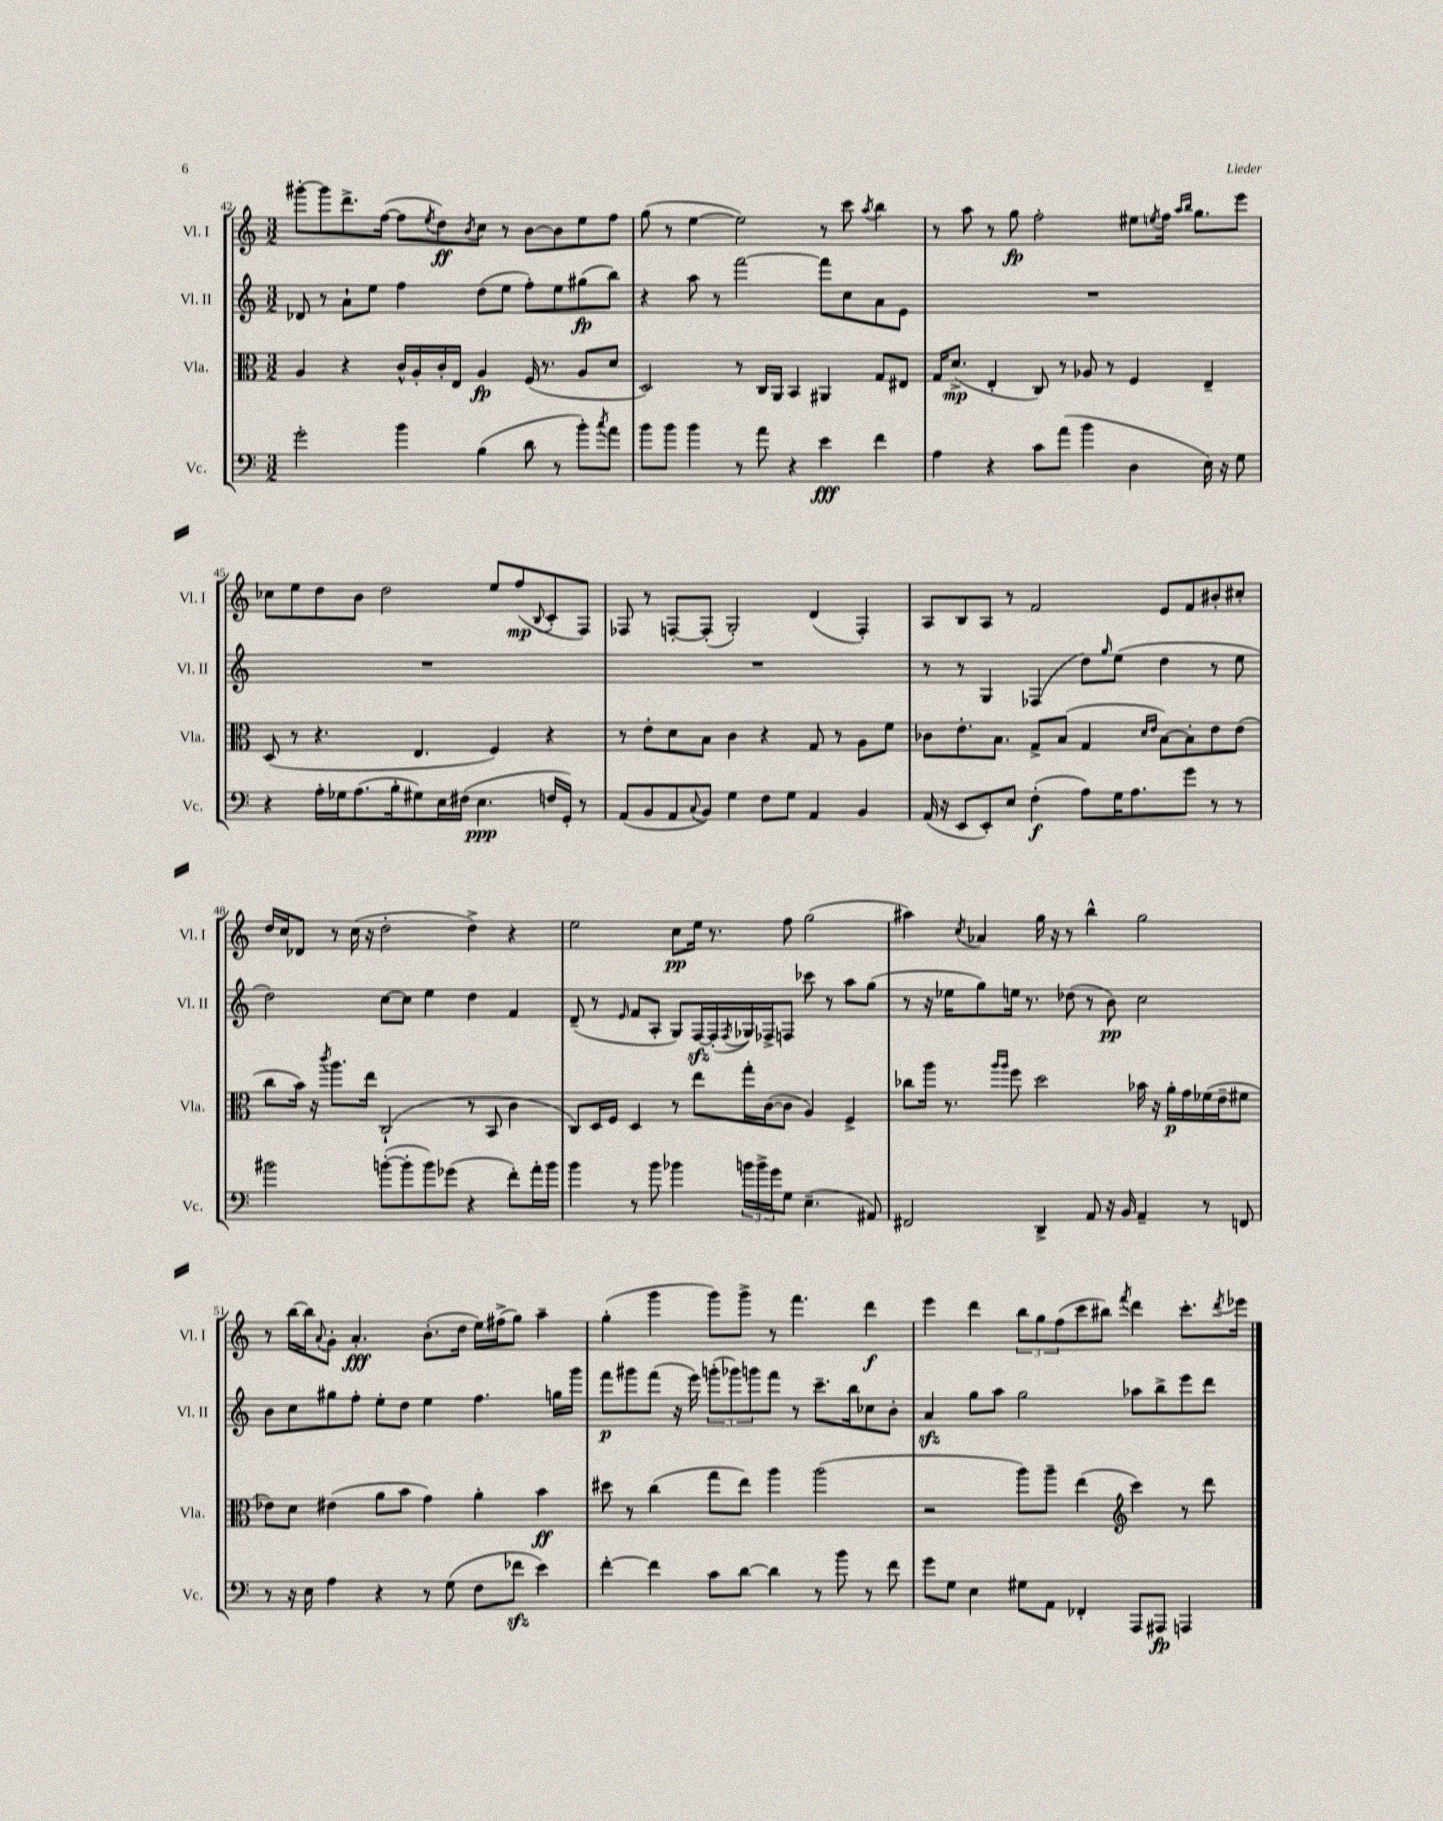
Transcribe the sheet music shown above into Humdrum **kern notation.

**kern	**dynam	**kern	**dynam	**kern	**dynam	**kern	**dynam
*part4	*part4	*part3	*part3	*part2	*part2	*part1	*part1
*staff4	*staff4	*staff3	*staff3	*staff2	*staff2	*staff1	*staff1
*I"Vc.	*	*I"Vla.	*	*I"Vl. II	*	*I"Vl. I	*
*I'Vc.	*	*I'Vla.	*	*I'Vl. II	*	*I'Vl. I	*
*clefF4	*	*clefC3	*	*clefG2	*	*clefG2	*
*k[]	*	*k[]	*	*k[]	*	*k[]	*
*M3/2	*	*M3/2	*	*M3/2	*	*M3/2	*
=42	=42	=42	=42	=42	=42	=42	=42
2g'\	.	4A/	.	8d-X/	.	[8ggg#X'\L	.
.	.	.	.	8r	.	8ggg#\]	.
.	.	4r	.	8a`\L	.	8.ddd^\	.
.	.	.	.	8ee\J	.	.	.
.	.	.	.	.	.	([16ff\Jk	.
4b\	.	16c^^/LL	.	4ff\	.	8ff\L]	.
.	.	16A'/	.	.	.	.	.
.	.	.	.	.	.	8qee/	.
.	.	16c'/	.	.	.	8dd\)	ff
.	.	16E/JJ	.	.	.	.	.
.	.	.	.	.	.	8qb/	.
(4B\	.	4A/	fp	(8dd\L	.	8cc\J	.
.	.	.	.	8ee\J	.	8r	.
8d\	.	(16F/	.	8ff'\L)	.	[8b\L	.
.	.	8.r	.	.	.	.	.
8r	.	.	.	8ee\	.	8b\]	.
8b'\L)	.	8A/L	.	(8gg#X\	fp	8ee\	.
8qcc/	.	.	.	.	.	.	.
8a\J	.	8d/J	.	8bb\J)	.	8ff\J	.
=43	=43	=43	=43	=43	=43	=43	=43
8b\L	.	2D/)	.	4r	.	(8gg\	.
8b\J	.	.	.	.	.	8r	.
4b\	.	.	.	8aa\	.	[4ee\	.
.	.	.	.	8r	.	.	.
8r	.	8r	.	[2fff\	.	2ee\])	.
8a\	.	16C/LL	.	.	.	.	.
.	.	16AA/JJ	.	.	.	.	.
4r	.	4BB/	.	.	.	.	.
4e\	fff	4AA#X/	.	8fff\L]	.	8r	.
.	.	.	.	8cc\	.	8ccc\	.
.	.	.	.	.	.	8qaa/	.
4f\	.	8G/L	.	8a\	.	4bb\	.
.	.	8E#X/J	.	8e\J	.	.	.
=44	=44	=44	=44	=44	=44	=44	=44
4A\	.	16G/KL	.	1.r	.	8r	.
.	.	(8.d^/J	mp	.	.	.	.
.	.	.	.	.	.	8aa\	.
4r	.	4E'/	.	.	.	8r	.
.	.	.	.	.	.	8gg\	fp
8c\L	.	8C/)	.	.	.	2ff'\	.
(8a\J	.	8r	.	.	.	.	.
4b\	.	8A-X/	.	.	.	.	.
.	.	8r	.	.	.	.	.
4D\	.	4F/	.	.	.	8ee#X\L	.
.	.	.	.	.	.	8qeen/	.
.	.	.	.	.	.	16ff\Jk	.
.	.	.	.	.	.	16qqaa/LL	.
.	.	.	.	.	.	16qqbb/JJ	.
.	.	.	.	.	.	8.gg\L	.
16E\)	.	4E~/	.	.	.	.	.
16r	.	.	.	.	.	.	.
8G\	.	.	.	.	.	8eee\J	.
!!LO:LB:g=z
=45	=45	=45	=45	=45	=45	=45	=45
4r	.	(8D/	.	1.r	.	8cc-X\L	.
.	.	8r	.	.	.	8ee\	.
16A'\LL	.	4.r	.	.	.	8dd\	.
16G-X\J	.	.	.	.	.	.	.
(8.A\	.	.	.	.	.	8b\J	.
.	.	.	.	.	.	2dd\	.
16B'\k	.	.	.	.	.	.	.
8G#X\)	.	4.E/	.	.	.	.	.
16E\L	.	.	.	.	.	.	.
(16F#X\JJ	.	.	.	.	.	.	.
4.E\	ppp	.	.	.	.	.	.
.	.	4F/)	.	.	.	8ee/L	.
.	.	.	.	.	.	(8ff/	mp
.	.	.	.	.	.	8qqB/	.
16Fn/LL	.	4r	.	.	.	8c'/	.
16GG'/JJ)	.	.	.	.	.	.	.
8r	.	.	.	.	.	8F/J)	.
=46	=46	=46	=46	=46	=46	=46	=46
(8AA/L	.	8r	.	1.r	.	8F-X/	.
8BB/	.	8e'\L	.	.	.	8r	.
8AA/	.	8d\	.	.	.	[8Fn'/L	.
8qqC/	.	.	.	.	.	.	.
8BB/J)	.	8B\J	.	.	.	(8F'/J]	.
4G\	.	4c\	.	.	.	2G'/)	.
8F\L	.	4r	.	.	.	.	.
8G\J	.	.	.	.	.	.	.
4AA/	.	8G/	.	.	.	(4d/	.
.	.	8r	.	.	.	.	.
4BB/	.	8A\L	.	.	.	4F'/)	.
.	.	8f\J	.	.	.	.	.
=47	=47	=47	=47	=47	=47	=47	=47
(16AA/	.	8c-X\L	.	8r	.	8A/L	.
16r	.	.	.	.	.	.	.
8EE/L	.	8.e'\	.	8r	.	8B/	.
8EE'/)	.	.	.	4G/	.	8A/J	.
.	.	8.B\J	.	.	.	.	.
8E/J	.	.	.	.	.	8r	.
(4F'\	f	8G^/L	.	(4F-X/	.	2f/	.
.	.	(8B/J	.	.	.	.	.
8A\L)	.	4G/	.	8dd\L)	.	.	.
.	.	.	.	16qqgg/	.	.	.
16G\K	.	.	.	(8ee\J	.	.	.
8.A\	.	.	.	.	.	.	.
.	.	16qqd/LL	.	.	.	.	.
.	.	16qqe/JJ	.	.	.	.	.
.	.	[8B\L)	.	4dd\	.	8e/L	.
8g\J	.	8B'\]	.	.	.	8f/	.
8r	.	8e\	.	8r	.	8b#X'/	.
8r	.	(8e\J	.	8ee\	.	8cc#X'/J	.
!!LO:LB:g=z
=48	=48	=48	=48	=48	=48	=48	=48
2b#X\	.	8cc\L	.	2dd\)	.	16dd/LL	.
.	.	.	.	.	.	16cc/J	.
.	.	16b\Jk)	.	.	.	8d-X/J	.
.	.	16r	.	.	.	.	.
.	.	8qccc/	.	.	.	.	.
.	.	8.aa\L	.	.	.	8r	.
.	.	.	.	.	.	(16cc\	.
.	.	16ee\Jk	.	.	.	16r	.
([8bn'\L	.	(2C`/	.	[8cc\L	.	2dd'\	.
8b'\]	.	.	.	8cc\J]	.	.	.
8b\)	.	.	.	4ee\	.	.	.
(8g-X\J	.	.	.	.	.	.	.
4r	.	8r	.	4dd\	.	4dd^\)	.
.	.	8BB/	.	.	.	.	.
8f'\L)	.	4c\	.	4f/	.	4r	.
16a'\L	.	.	.	.	.	.	.
16b\JJ	.	.	.	.	.	.	.
=49	=49	=49	=49	=49	=49	=49	=49
4b\	.	8C/L)	.	(8d~/	.	2ee\	.
.	.	16D/L	.	8r	.	.	.
.	.	16F/JJ	.	.	.	.	.
.	.	.	.	16qqe/	.	.	.
8r	.	4D/	.	8f/L	.	.	.
8b\	.	.	.	8A'/J	.	.	.
4b-X\	.	8r	.	8G/L)	.	8cc\L	pp
.	.	8ee\L	.	[16Fzz/L	.	16ee\Jk	.
.	.	.	.	(16F'/]	.	8.r	.
.	.	.	.	8qF/	.	.	.
24bn\LL	.	16gg'\L	.	16G-X/)	.	.	.
24b^\	.	.	.	.	.	.	.
.	.	([16c\J	.	16F-X^/J	.	.	.
24g\J	.	.	.	.	.	.	.
8G\J	.	8c\J]	.	8Fn/J	.	8ff\	.
(4.E~\	.	4A/)	.	8ccc-X\	.	(2gg\	.
.	.	.	.	8r	.	.	.
.	.	4F^/	.	8aa\L	.	.	.
8AA#X/)	.	.	.	(8gg\J	.	.	.
=50	=50	=50	=50	=50	=50	=50	=50
2FF#X/	.	8cc-X\L	.	8r	.	4aa#X\)	.
.	.	16aa\Jk	.	16r	.	.	.
.	.	8.r	.	16ee-X\KL	.	.	.
.	.	.	.	.	.	8qcc/	.
.	.	.	.	8gg\)	.	4a-X/	.
.	.	16qqaa/LL	.	.	.	.	.
.	.	16qqaa/JJ	.	.	.	.	.
.	.	8ff\	.	16een\Jk	.	.	.
.	.	.	.	8.r	.	.	.
4DD^/	.	2dd\	.	.	.	16gg\	.
.	.	.	.	.	.	16r	.
.	.	.	.	(8dd-X\	.	8r	.
8AA/	.	.	.	8r	.	4bb^^\	.
16r	.	.	.	8b\)	pp	.	.
16BB/	.	.	.	.	.	.	.
4AA~/	.	16b-X\	.	2cc\	.	2gg\	.
.	.	16r	.	.	.	.	.
.	.	16a'\LL	p	.	.	.	.
.	.	16g\	.	.	.	.	.
8r	.	(16f-X\	.	.	.	.	.
.	.	16e~\J	.	.	.	.	.
8FFn/	.	8f#X\J	.	.	.	.	.
!!LO:LB:g=z
=51	=51	=51	=51	=51	=51	=51	=51
8r	.	8e-X\L)	.	8b\L	.	8r	.
16r	.	8d\J	.	8cc\	.	[16bb\LL	.
16E\	.	.	.	.	.	16bb\J]	.
.	.	.	.	.	.	8qqa/	.
4A\	.	(4e#X\	.	8gg#X\	.	8g'\J	.
.	.	.	.	8ff'\J	.	4.a'/	fff
4r	.	8a\L	.	8ee'\L	.	.	.
.	.	8b\J	.	8dd\J	.	.	.
8r	.	4g\)	.	4ee\	.	(8.b'\L	.
(8G\	.	.	.	.	.	.	.
.	.	.	.	.	.	16dd\Jk	.
8F\L	.	4a'\	.	4.ff\	.	16ee\LL)	.
.	.	.	.	.	.	(16ff#X^\J	.
8f-Xzz\J	.	.	.	.	.	8gg\J)	.
4e\)	.	4b\	ff	.	.	4aa~\	.
.	.	.	.	16ggn\LL	.	.	.
.	.	.	.	16ggg\JJ	.	.	.
=52	=52	=52	=52	=52	=52	=52	=52
[4f'\	.	8dd#X\	.	8fff\L	p	(4gg'\	.
.	.	8r	.	8ggg#X\	.	.	.
4f\]	.	(4cc\	.	(8fff\J	.	4ggg\	.
.	.	.	.	16r	.	.	.
.	.	.	.	16eee\)	.	.	.
8c\L	.	8gg\L	.	(12gggn'\L	.	8ggg\L)	.
.	.	.	.	12ggg-X\)	.	.	.
[8d\J	.	8ee\J)	.	.	.	8ggg^\J	.
.	.	.	.	12gggn\	.	.	.
4d\]	.	4aa\	.	8fff\J	.	8r	.
.	.	.	.	8r	.	4.fff\	.
8r	.	(2aa\	.	8.ccc~\L	.	.	.
8b\	.	.	.	.	.	.	.
.	.	.	.	16bb\k	.	.	.
8r	.	.	.	8cc-X\	.	4ddd\	f
8f\	.	.	.	8b'\J	.	.	.
=53	=53	=53	=53	=53	=53	=53	=53
8g\L	.	2r	.	4azz/	.	4eee\	.
8G\J	.	.	.	.	.	.	.
4E\	.	.	.	8gg\L	.	4ddd\	.
.	.	.	.	8aa\J	.	.	.
8G#X\L	.	8aa\L)	.	2gg\	.	12bb\L	.
.	.	.	.	.	.	12gg\	.
8AA\J	.	8aa~\J	.	.	.	.	.
.	.	.	.	.	.	(12ff\	.
4FF-X'/	.	(4ee\	.	.	.	8ccc\	.
.	.	.	.	.	.	8bb#X\J)	.
*	*	*clefG2	*	*	*	*	*
.	.	.	.	.	.	8qfff/	.
8AAA/L	.	4ccc\)	.	8aa-X\L	.	4ddd\	.
8AAA#X/J	fp	.	.	8bb^\	.	.	.
4AAAn/	.	8r	.	8eee\	.	8.ccc'\L	.
.	.	8ddd\	.	8ddd\J	.	.	.
.	.	.	.	.	.	8qddd/	.
.	.	.	.	.	.	16eee-X\Jk	.
==	==	==	==	==	==	==	==
*-	*-	*-	*-	*-	*-	*-	*-
